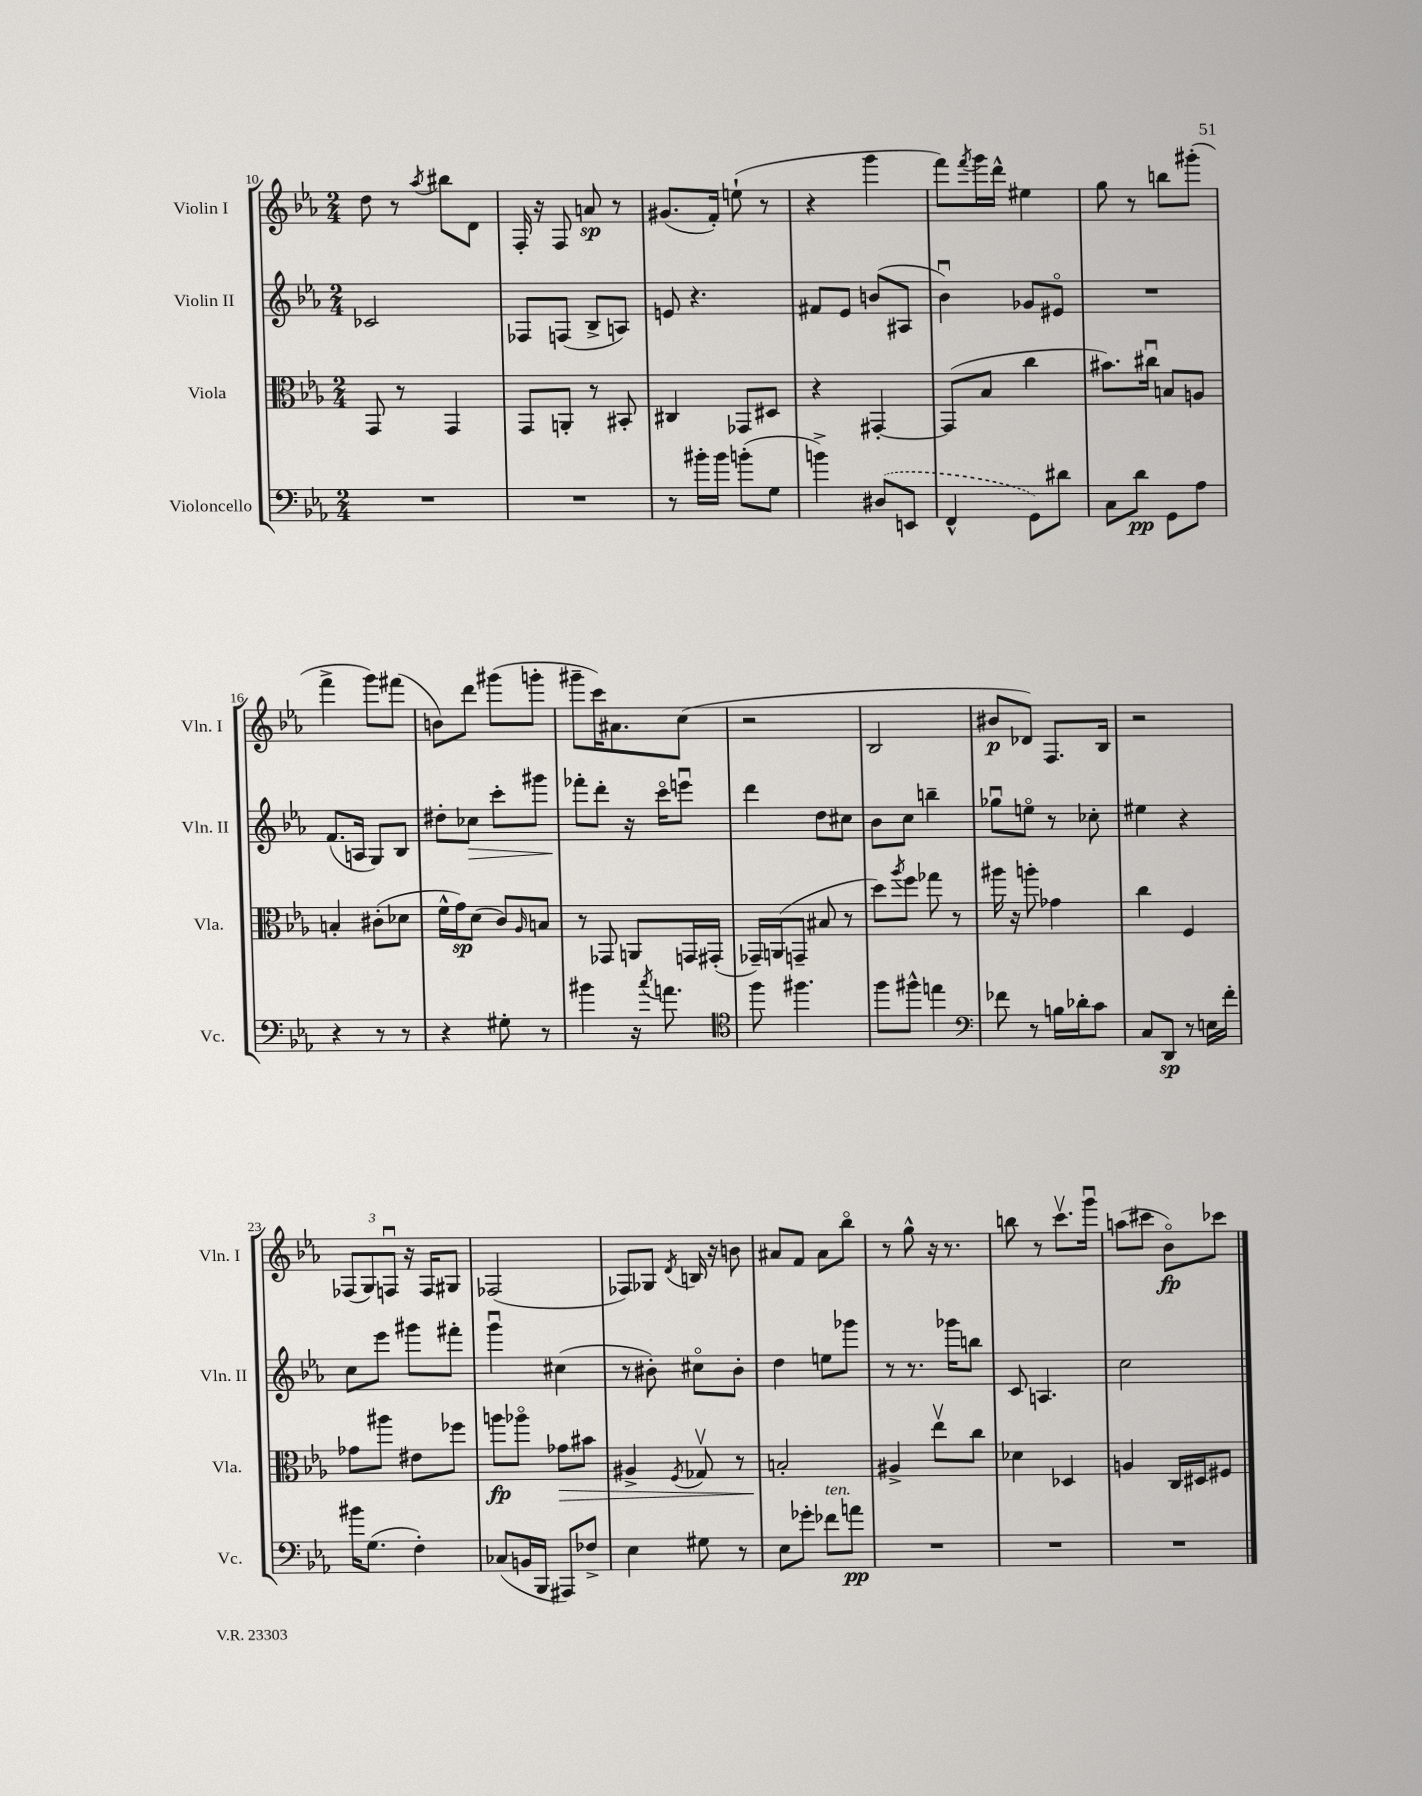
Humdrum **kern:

**kern	**kern	**kern	**kern
*staff4	*staff3	*staff2	*staff1
*clefF4	*clefC3	*clefG2	*clefG2
*k[b-e-a-]	*k[b-e-a-]	*k[b-e-a-]	*k[b-e-a-]
*M2/4	*M2/4	*M2/4	*M2/4
2r	8GG	2c-	8dd
.	8r	.	8r
.	.	.	8qaa-
.	4GG	.	8bb#
.	.	.	8d
=	=	=	=
2r	8GG	8F-	16F'
.	.	.	16r
.	8AA'	(8F	8F
.	8r	8B-^	8a
.	8BB#'	8A)	8r
=	=	=	=
8r	4C#	8e	(8.g#
16b#'	.	4.r	.
16b#	.	.	16f')
(8b'	8GG-	.	(8ee`
8G	8D#	.	8r
=	=	=	=
4b^)	4r	8f#	4r
.	.	8e-	.
(8D#	[4GG#'	(8b	4ggg
8EE	.	8A#	.
=	=	=	=
4FF^^	(8GG#]	4b-u)	8fff)
.	.	.	8qfff
.	8B-	.	16ggg
.	.	.	16ddd^^
8GG)	4cc	8g-	4ee#
8d#	.	8e#o	.
=	=	=	=
8C	8.b#)	2r	8gg
8d	.	.	8r
.	16cc#u	.	.
8GG	8B	.	8bb
8A-	8A	.	(8ggg#'
=	=	=	=
4r	4B'	(8.f	4fff^
.	.	16A	.
8r	(8c#'	8G)	8ggg)
8r	8d-	8B-	(8fff#
=	=	=	=
4r	16f^^	8dd#'	8b)
.	16g)	.	.
.	(8d	8cc-	8ddd
8G#'	8c)	8ccc'	(8ggg#
.	16qqA-	.	.
8r	8B	8ggg#	8ggg'
=	=	=	=
4b#	8r	8fff-'	8ggg#~
.	8GG-	8ddd'	16ccc)
.	.	.	8.a#
16r	8AA	16r	.
8qcc	.	.	.
8.a	.	16ccco	.
.	16GG	8eeeu	(8cc
.	(16GG#'	.	.
=	=	=	=
*clefC4	*	*	*
8ff	16GG-~)	4ddd	2r
.	(16AA	.	.
4.ff#	8GG~	.	.
.	8B#	8dd	.
.	8r	8cc#	.
=	=	=	=
8ff	8dd)	8b-	2B-
.	8qaa-	.	.
8ff#^^	8ff	8cc	.
4ee	8gg-	4bb~	.
.	8r	.	.
=	=	=	=
*clefF4	*	*	*
8f-	16aa#	8gg-u	8b#
.	16r	.	.
8r	8aa'	8eeo	8d-)
16B	4g-	8r	8.F
16d-'	.	.	.
8c	.	8cc-'	.
.	.	.	16B-
=	=	=	=
8C	4cc	4ee#	2r
8DD	.	.	.
8r	4F	4r	.
16E	.	.	.
16f'	.	.	.
=	=	=	=
16b#	8g-	8cc	(12F-
(8.G	.	.	.
.	.	.	12G)
.	8aa#	8eee-	.
.	.	.	12Fu
4F')	8e#	8ggg#	16r
.	.	.	16F
.	8ff-	8fff#'	8G#
=	=	=	=
(8C-	8aa	4gggu	(2F-
16BB	8aa-o	.	.
16BBB-	.	.	.
8AAA#)	8g-	(4cc#	.
8F-^	8b#	.	.
=	=	=	=
4E-	4A#^	8r	8F-)
.	.	8b#')	8G-
.	8qF	.	8qd
8G#	8G-v	8cc#o	16B
.	.	.	16r
8r	8r	8b#'	8b
=	=	=	=
8E-	2B'	4dd	8a#
8g-'	.	.	8f
8f-	.	8ee	8a#
8a	.	8ggg-	8bb-o
=	=	=	=
2r	4A#^	8r	8r
.	.	8.r	8gg^^
.	8ee-v	.	16r
.	.	16ggg-	8.r
.	8cc	8bb	.
=	=	=	=
2r	4d-	8c	8bb
.	.	4.A	8r
.	4D-	.	8.cccv
.	.	.	16gggu
=	=	=	=
2r	4A	2cc	(8aa
.	.	.	8ccc#
.	16C	.	8b-o)
.	16D#	.	.
.	8F#	.	8ccc-
==	==	==	==
*-	*-	*-	*-
